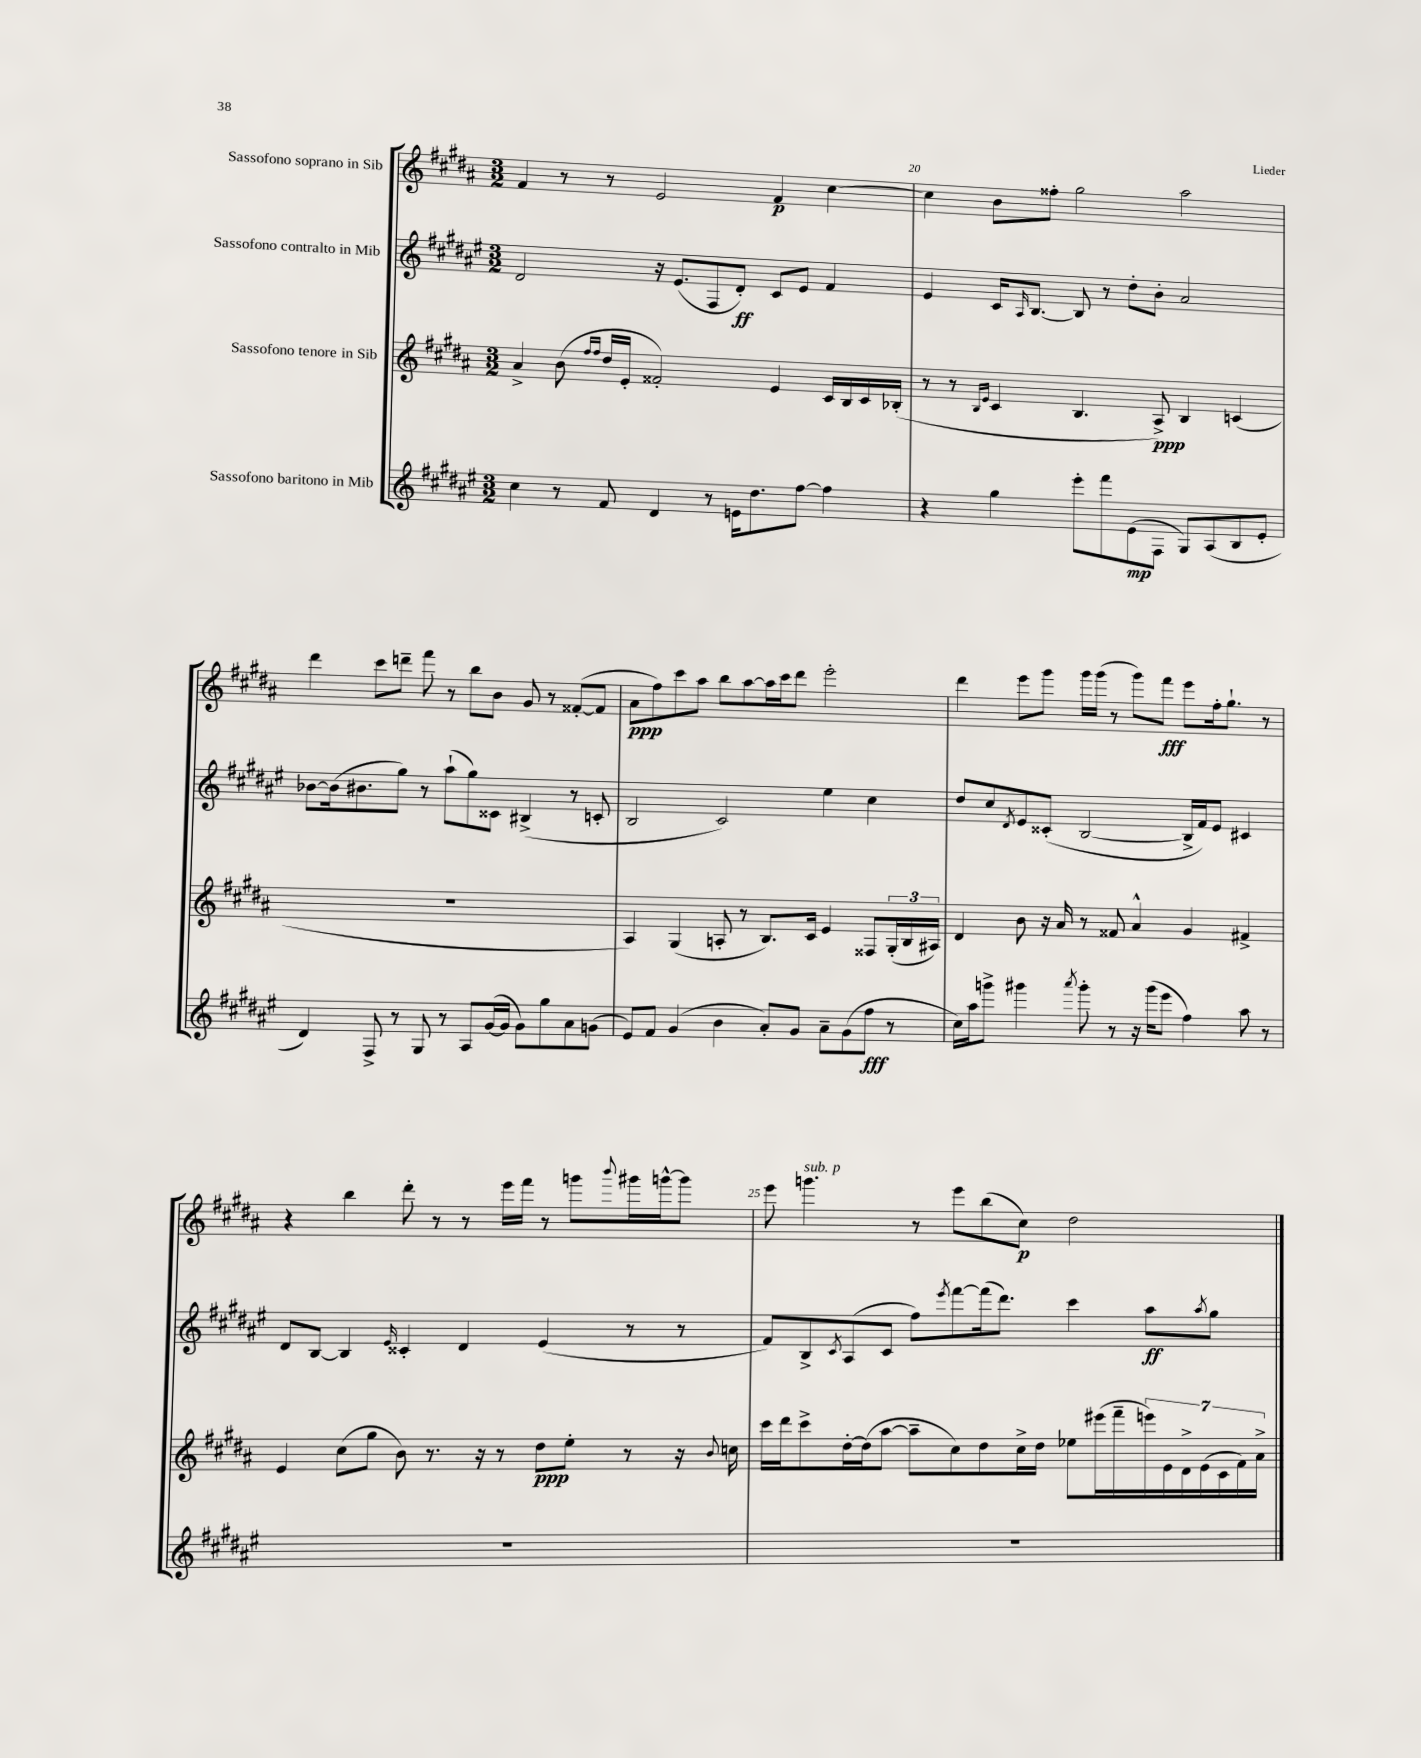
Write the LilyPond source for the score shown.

<<
\new StaffGroup <<
\new Staff = "s0" \with { instrumentName = "Sassofono soprano in Sib" } {
    \clef treble \key b \major \numericTimeSignature \time 3/2
    fis'4 r8 r8 e'2 fis'4\p cis''4~ |
    cis''4 b'8 fisis''8-. gis''2 ais''2 |
    dis'''4 cis'''8 d'''8-- fis'''8 r8 b''8 b'8 gis'8 r8 fisis'8~-.( fisis'8 |
    ais'8\ppp fis''8) cis'''8 ais''8 b''8 ais''8~ ais''16 cis'''16 dis'''8 e'''2-. |
    dis'''4 e'''8 gis'''8 gis'''16 gis'''16( r8 gis'''8) fis'''8\fff e'''8 fis''16-. gis''8.-! r8 |
    r4 b''4 dis'''8-. r8 r8 e'''16 fis'''16 r8 g'''8 \appoggiatura { b'''8 } gis'''16 g'''16~-^ g'''8 |
    e'''8 g'''4.^\markup { \italic "sub. p" } r8 e'''8 b''8( cis''8\p) dis''2 \bar "|." |
}
\new Staff = "s1" \with { instrumentName = "Sassofono contralto in Mib" } {
    \clef treble \key fis \major \numericTimeSignature \time 3/2
    dis'2 r16 eis'8.( fis8 dis'8-.\ff) cis'8 eis'8 fis'4 |
    eis'4 cis'16 \grace { ais16 } b8.~ b8 r8 dis''8-. b'8-. ais'2 |
    bes'8~ bes'16( bis'8. gis''8) r8 ais''8-!( gis''8) cisis'8 bis4->( r8 c'8-. |
    b2 cis'2) eis''4 cis''4 |
    dis''8 cis''8 \acciaccatura { dis'8 } eis'8 cisis'8-.( b2~ b16-> fis'16) eis'8 cis'4 |
    dis'8 b8~ b4 \grace { eis'16 } cisis'4-. dis'4 eis'4( r8 r8 |
    fis'8) b8-> \acciaccatura { cis'8 } ais8( cis'8 fis''8) \acciaccatura { eis'''8 } fis'''8~ fis'''16( dis'''8.) cis'''4 ais''8\ff \acciaccatura { ais''8 } gis''8 \bar "|." |
}
\new Staff = "s2" \with { instrumentName = "Sassofono tenore in Sib" } {
    \clef treble \key b \major \numericTimeSignature \time 3/2
    ais'4-> b'8( \grace { fis''16 fis''16 } dis''16 e'16-. fisis'2-.) e'4 cis'16 b16 cis'16 bes16-.( |
    r8 r8 \grace { b16 e'16 } cis'4 b4. ais8->\ppp) b4 c'4( |
    R1. |
    ais4) gis4( a8-. r8 b8.) cis'16 e'4 fisis8 \tuplet 3/2 { gis16-.( b16 ais16) } |
    dis'4 b'8 r16 ais'16 r8 fisis'8 ais'4-^ gis'4 fis'4-> |
    e'4 cis''8( gis''8 b'8) r8. r16 r8 dis''8\ppp e''8-. r8 r16 \appoggiatura { b'8 } c''16 |
    cis'''16 dis'''16 cis'''8-> dis''16~-. dis''16( ais''8~ ais''8-- cis''8) dis''8 cis''16-> dis''16 ees''8 eis'''16( fis'''16-- \tuplet 7/4 { e'''16) e'16 dis'16-> e'16( cis'16 fis'16) ais'16-> } \bar "|." |
}
\new Staff = "s3" \with { instrumentName = "Sassofono baritono in Mib" } {
    \clef treble \key fis \major \numericTimeSignature \time 3/2
    cis''4 r8 fis'8 dis'4 r8 e'16 dis''8. fis''8~ fis''4 |
    r4 gis''4 eis'''8-. fis'''8 eis'8\mp( fis8 gis8) ais8( b8 eis'8-. |
    dis'4) fis8-> r8 gis8 r8 ais8 gis'16~( gis'16 gis'8) gis''8 ais'8 g'8( |
    eis'8) fis'8 gis'4( b'4 ais'8-.) gis'8 ais'8-- gis'8( fis''8\fff r8 |
    cis''16) ais''16 g'''8-> gis'''4 \acciaccatura { ais'''8 } gis'''8-. r8 r16 gis'''16( eis'''8 fis''4) ais''8 r8 |
    R1. |
    R1. \bar "|." |
}
>>
>>
\layout { \context { \Score currentBarNumber = #19 \override BarNumber.break-visibility = ##(#f #t #t) barNumberVisibility = #(every-nth-bar-number-visible 5) } }
